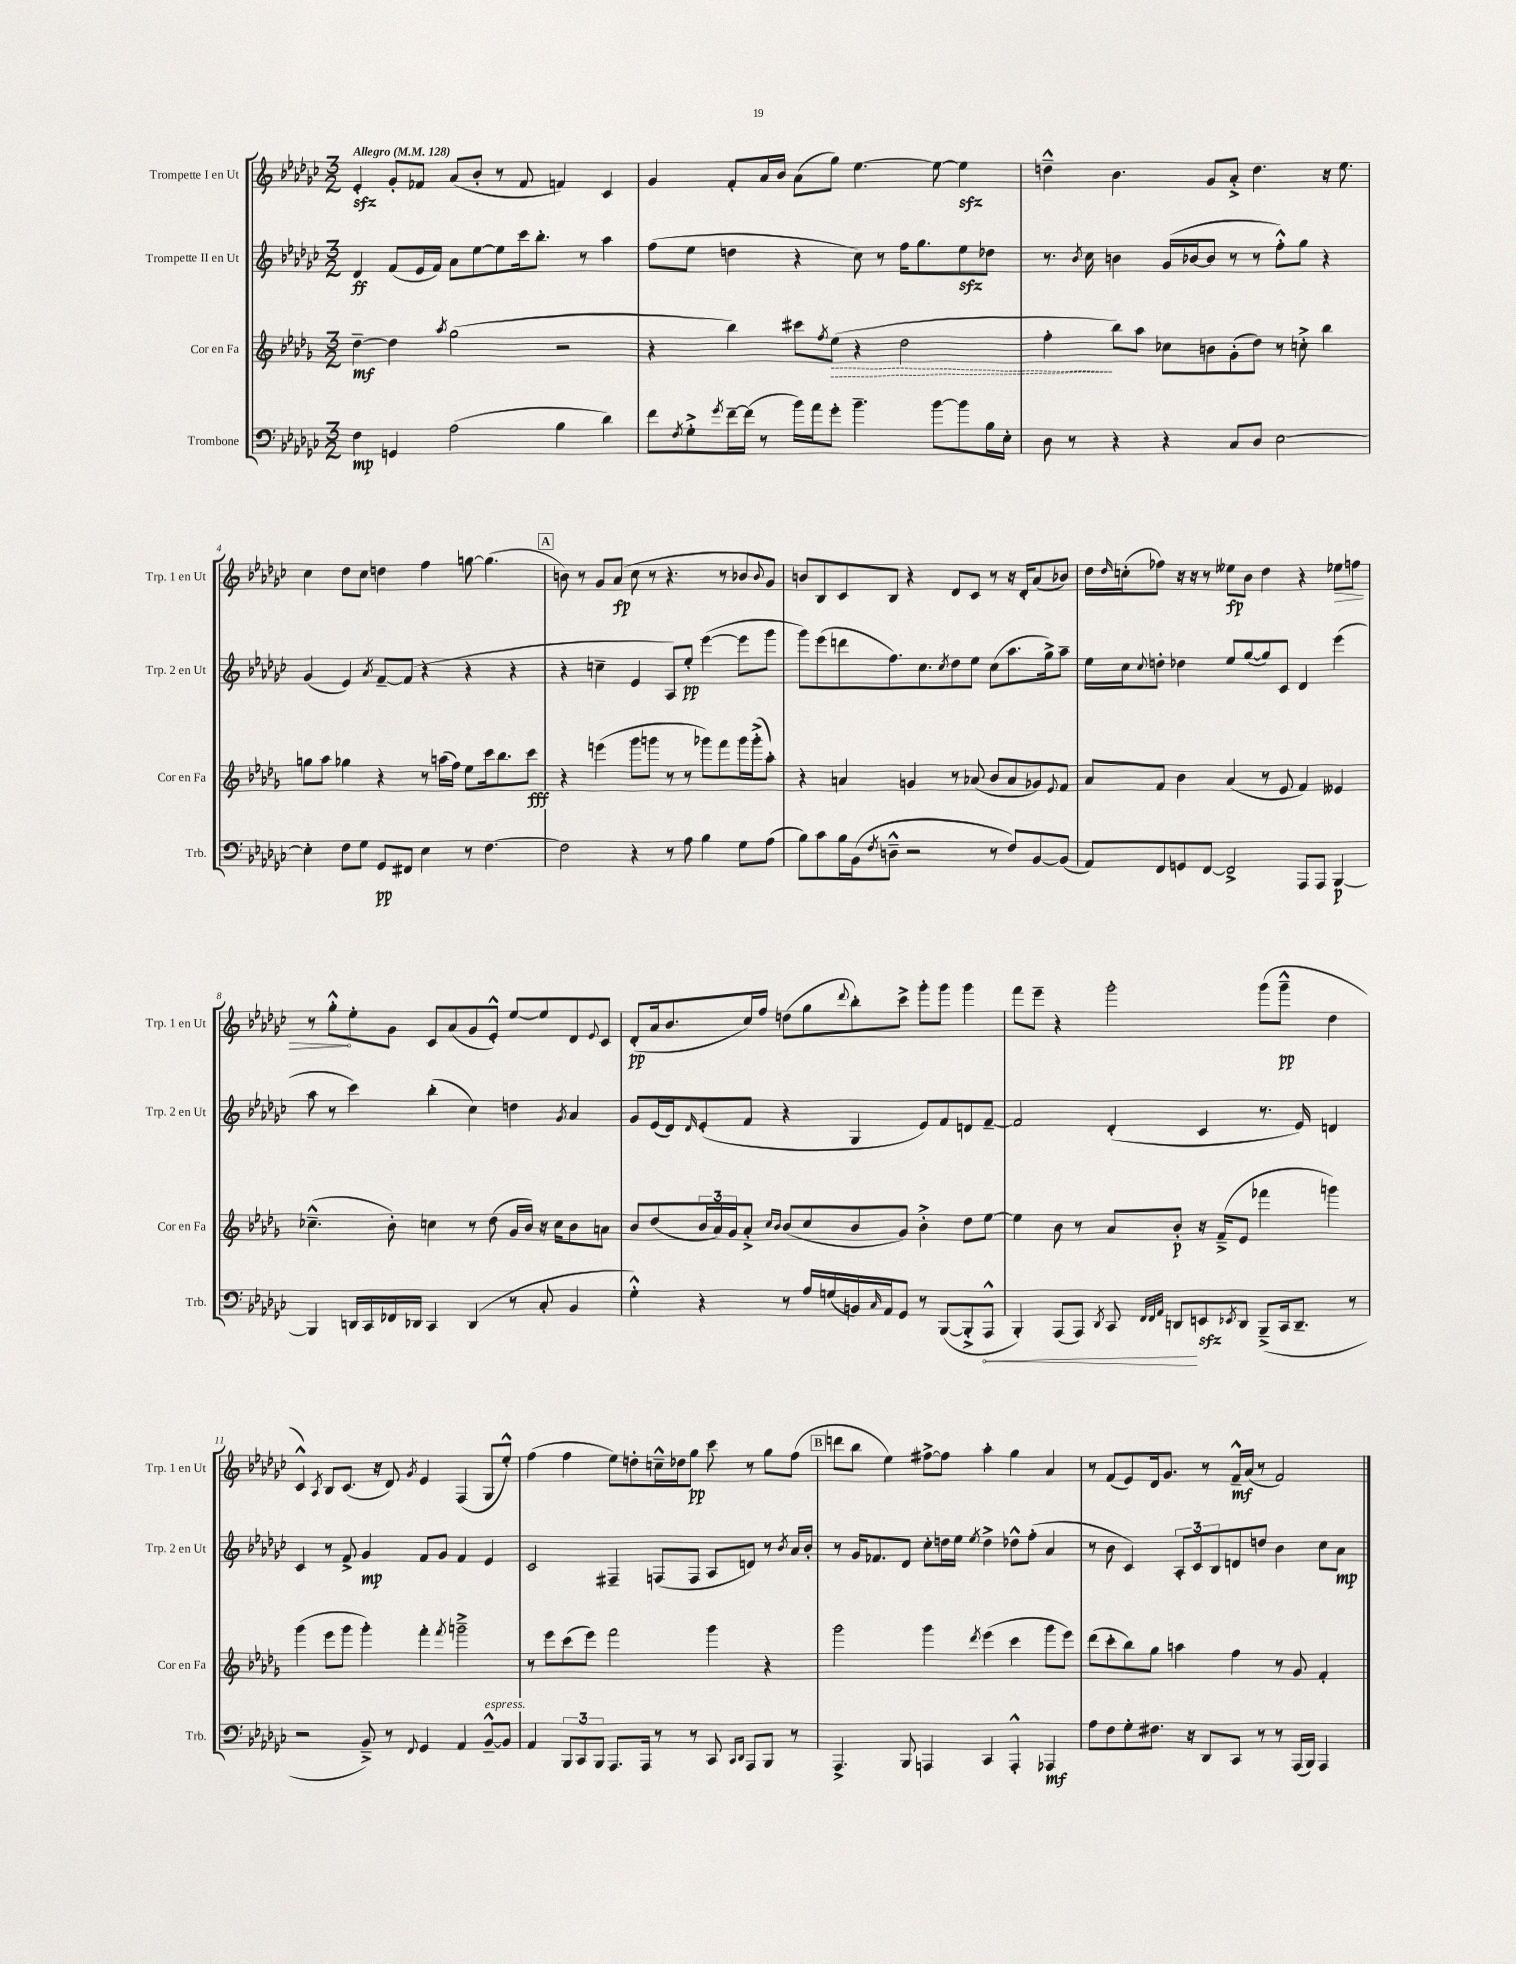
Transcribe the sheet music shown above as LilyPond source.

<<
\new StaffGroup <<
\new Staff = "s0" \with { instrumentName = "Trompette I en Ut" shortInstrumentName = "Trp. 1 en Ut" } {
    \clef treble \key ges \major \numericTimeSignature \time 3/2 \tempo "Allegro" 4 = 128
    ees'4-.\sfz ges'8-. fes'8 aes'8( bes'8-. r8 fes'8 f'4) ces'4 |
    ges'4 f'8-. aes'16 bes'16 aes'8( ges''8) ees''4.~ ees''8~ ees''4\sfz |
    d''4---^ bes'4. ges'8 aes'8-.-> d''4. r16 ees''8. |
    ces''4 des''8 ces''8 d''4 f''4 g''8~ g''4.( |
    \mark \markup { \box "A" } b'8) r8 ges'8 aes'8\fp( ces''8 r8 r4. r8 bes'8 \appoggiatura { bes'8 } ges'8) |
    b'8 bes8 ces'8 bes8 r4 des'8 ces'8 r8 r16 des'16-. aes'8( bes'8) |
    des''16 \grace { des''16 } c''16-.( fes''8) r16 r16 r8 eeses''8\fp bes'8 des''4 r4 \once \override Hairpin.circled-tip = ##t ees''8\> f''8 |
    r8 ges''8-.-^\! ees''8-. ges'8 ces'8 aes'8( ges'8 ees'8-.-^) ees''8~ ees''8 des'8 \appoggiatura { ees'8 } ces'8 |
    des'8-.\pp( aes'16 bes'8. ces''16) f''16 d''8( ges''8 \appoggiatura { des'''8 } bes''8-.) ces'''8-> ges'''8-. ges'''8 ges'''4 |
    f'''8 ees'''8-- r4 ges'''2-. ges'''8( ges'''8---^\pp des''4 |
    ces'4-^) \acciaccatura { aes8 } bes8 ces'8.( r16 des'8) \acciaccatura { ges'8 } ees'4 f4( ges8 ees''8-.-^) |
    f''4( f''4 ees''8) d''8-. c''16---^ des''16 ges''8\pp ces'''8 r8 ges''8 f''8( |
    \mark \markup { \box "B" } d'''8 bes''8 ees''4) fis''8~-> fis''8 aes''4-. ges''4 aes'4 |
    r8 f'8( ees'8) des'16 ges'8. r8 f'16---^\mf aes'16( r8 f'2) \bar "|." |
}
\new Staff = "s1" \with { instrumentName = "Trompette II en Ut" shortInstrumentName = "Trp. 2 en Ut" } {
    \clef treble \key ges \major \numericTimeSignature \time 3/2
    des'4\ff f'8( ees'16 f'16) aes'8 ees''8~ ees''8 ces'''16 bes''8.-. r8 aes''4 |
    f''8( ees''8 d''4 r4 ces''8) r8 f''16 ges''8. ees''8\sfz des''8 |
    r8. \acciaccatura { bes'8 } ces''16 b'4 ges'16( bes'16~ bes'8 r8 r8 f''8-.-^) ges''8 r4 |
    ges'4( ees'4) \acciaccatura { aes'8 } f'8~-- f'8( r4 r4 r4 |
    \mark \markup { \box "A" } r4 c''4-- ees'4 aes8) ees''8-.\pp ees'''4~( ees'''8 ges'''8 |
    ges'''8) ees'''8( d'''8 f''8.) ces''8. \acciaccatura { ces''8 } des''8 ees''8 ces''8( aes''8. ges''16->) aes''8-- |
    ees''16 ces''16 \appoggiatura { ces''8 } d''8-. des''4 ees''8 ges''8~( ges''8) ces'8 des'4 ees'''4( |
    aes''8 r8 ces'''4) bes''4-.( ces''4) d''4 \acciaccatura { ges'8 } aes'4 |
    ges'8 ees'16( des'16) \grace { des'16 } ees'8-.( f'8 r4 ges4 ees'8) f'8 d'8 f'8~-- |
    f'2 des'4-.( ces'4 r8. ees'16) d'4 |
    ces'4 r8 f'8-> ges'4\mp f'8 ges'8 f'4 ees'4 |
    ces'2 fis4-- f8( f8 aes8 d'8) r8 \acciaccatura { bes'8 } aes'16 bes'16-. |
    \mark \markup { \box "B" } r8 ges'16 fes'8. des'8 ces''8-. d''16 ees''16 \acciaccatura { ees''8 } d''4-> des''8-^ f''8-.( aes'4 |
    r8 bes'8 ces'4) \tuplet 3/2 { aes8-. ces'8 bes8 } d'8 d''8 bes'4 ces''8 aes'8\mp \bar "|." |
}
\new Staff = "s2" \with { instrumentName = "Cor en Fa" shortInstrumentName = "Cor en Fa" } {
    \clef treble \key des \major \numericTimeSignature \time 3/2
    des''4~--\mf des''4 \acciaccatura { aes''8 } ges''2( r2 |
    r4 bes''4) cis'''8 \acciaccatura { f''8 } \once \override Hairpin.style = #'dashed-line ees''8\>( r4 des''2 |
    f''4-.\! bes''8) aes''8 ces''8 b'8 ges'8-.( des''8) r8 c''8-.-> bes''4 |
    g''8 aes''8 ges''4 r4 r8 a''16( f''16) ees''8 c'''16 bes''8. c'''8\fff |
    \mark \markup { \box "A" } r4 e'''4( ges'''8 g'''8 r8 r8 ges'''8) f'''8 ges'''16 ges'''16-.->( aes''8-.) |
    r4 a'4 g'4 r8 aes'8( bes'8 aes'8 ges'8) \appoggiatura { ees'8 } f'8 |
    aes'8 f'8 bes'4 aes'4( r8 ees'8 f'4) eeses'4 |
    ces''4.---^( bes'8-.) c''4 r8 des''8( ges'16 bes'16) r16 c''16 bes'8 a'8 |
    bes'8 des''8( \tuplet 3/2 { bes'16 aes'16) ges'16 } aes'8-.-> \grace { c''16 bes'16 } bes'8( c''8 bes'8 ges'8) bes'4-.-> des''8 ees''8~ |
    ees''4 bes'8 r8 aes'8 bes'8-.\p r16 f'16--->( ees'8 fes'''4 g'''4) |
    ges'''4( ees'''8 ges'''8 ges'''4-.) f'''4-. \acciaccatura { f'''8 } g'''2---> |
    r8 ees'''8 c'''8( ees'''8) f'''2 ges'''4 r4 |
    \mark \markup { \box "B" } ges'''2 ges'''4 \acciaccatura { des'''8 } ees'''4( c'''4 ges'''8 ees'''8) |
    des'''8( c'''8-. bes''8) ges''8 a''4 f''4 r8 ges'8 f'4-. \bar "|." |
}
\new Staff = "s3" \with { instrumentName = "Trombone" shortInstrumentName = "Trb." } {
    \clef bass \key ges \major \numericTimeSignature \time 3/2
    f4\mp g,4 aes2( bes4 des'4) |
    f'8 \acciaccatura { f8 } ges8-.-> \acciaccatura { ges'8 } f'16~-- f'16( r8 bes'16) aes'16 ges'8-. bes'4.-- bes'8~ bes'8 bes16 ees16-. |
    des8 r8 r4 r4 ces8 des8 ees2~ |
    ees4-. f8 ges8 ges,8\pp fis,8 ees4 r8 f4.~ |
    \mark \markup { \box "A" } f2 r4 r8 aes8 bes4 ges8 aes8( |
    bes8) ces'8 bes16 bes,16( \acciaccatura { f8 } d8---^ r2 r8 f8) bes,8~ bes,8( |
    aes,8) f,8 g,8 f,8~ f,2-> aes,,8 aes,,8 bes,,4~\p |
    bes,,4 d,16 ces,16 fes,16 des,16 ces,4 des,4( r8 ces8-. bes,4 |
    ges4-.-^) r4 r8 aes16 g16( b,16) \grace { ces16 } aes,16 ges,8 r8 bes,,8~( bes,,8-.-> \once \override Hairpin.circled-tip = ##t aes,,8-^\< |
    bes,,4-.) aes,,8( aes,,8) \acciaccatura { des,8 } ces,8 \grace { f,32 f,32 aes,32 } d,8\! e,8\sfz \acciaccatura { ees,8 } d,8 bes,,8--->( ces,16 d,8.-- r8 |
    r2 bes,8--->) r8 \appoggiatura { f,8 } ges,4 aes,4 bes,8~---^^\markup { \italic "espress." } bes,8 |
    aes,4 \tuplet 3/2 { bes,,8 ces,8 bes,,8 } aes,,8. aes,,16 r8 r8 ces,8 \grace { ces,16 des,16 } aes,,8 bes,,8 r8 |
    \mark \markup { \box "B" } aes,,4.-> bes,,8 a,,4 ces,4 a,,4-.-^ aes,,4\mf |
    aes8 f8 ges8-. fis8. r16 des,8 ces,8 r8 r8 aes,,16( bes,,16) aes,,4 \bar "|." |
}
>>
>>
